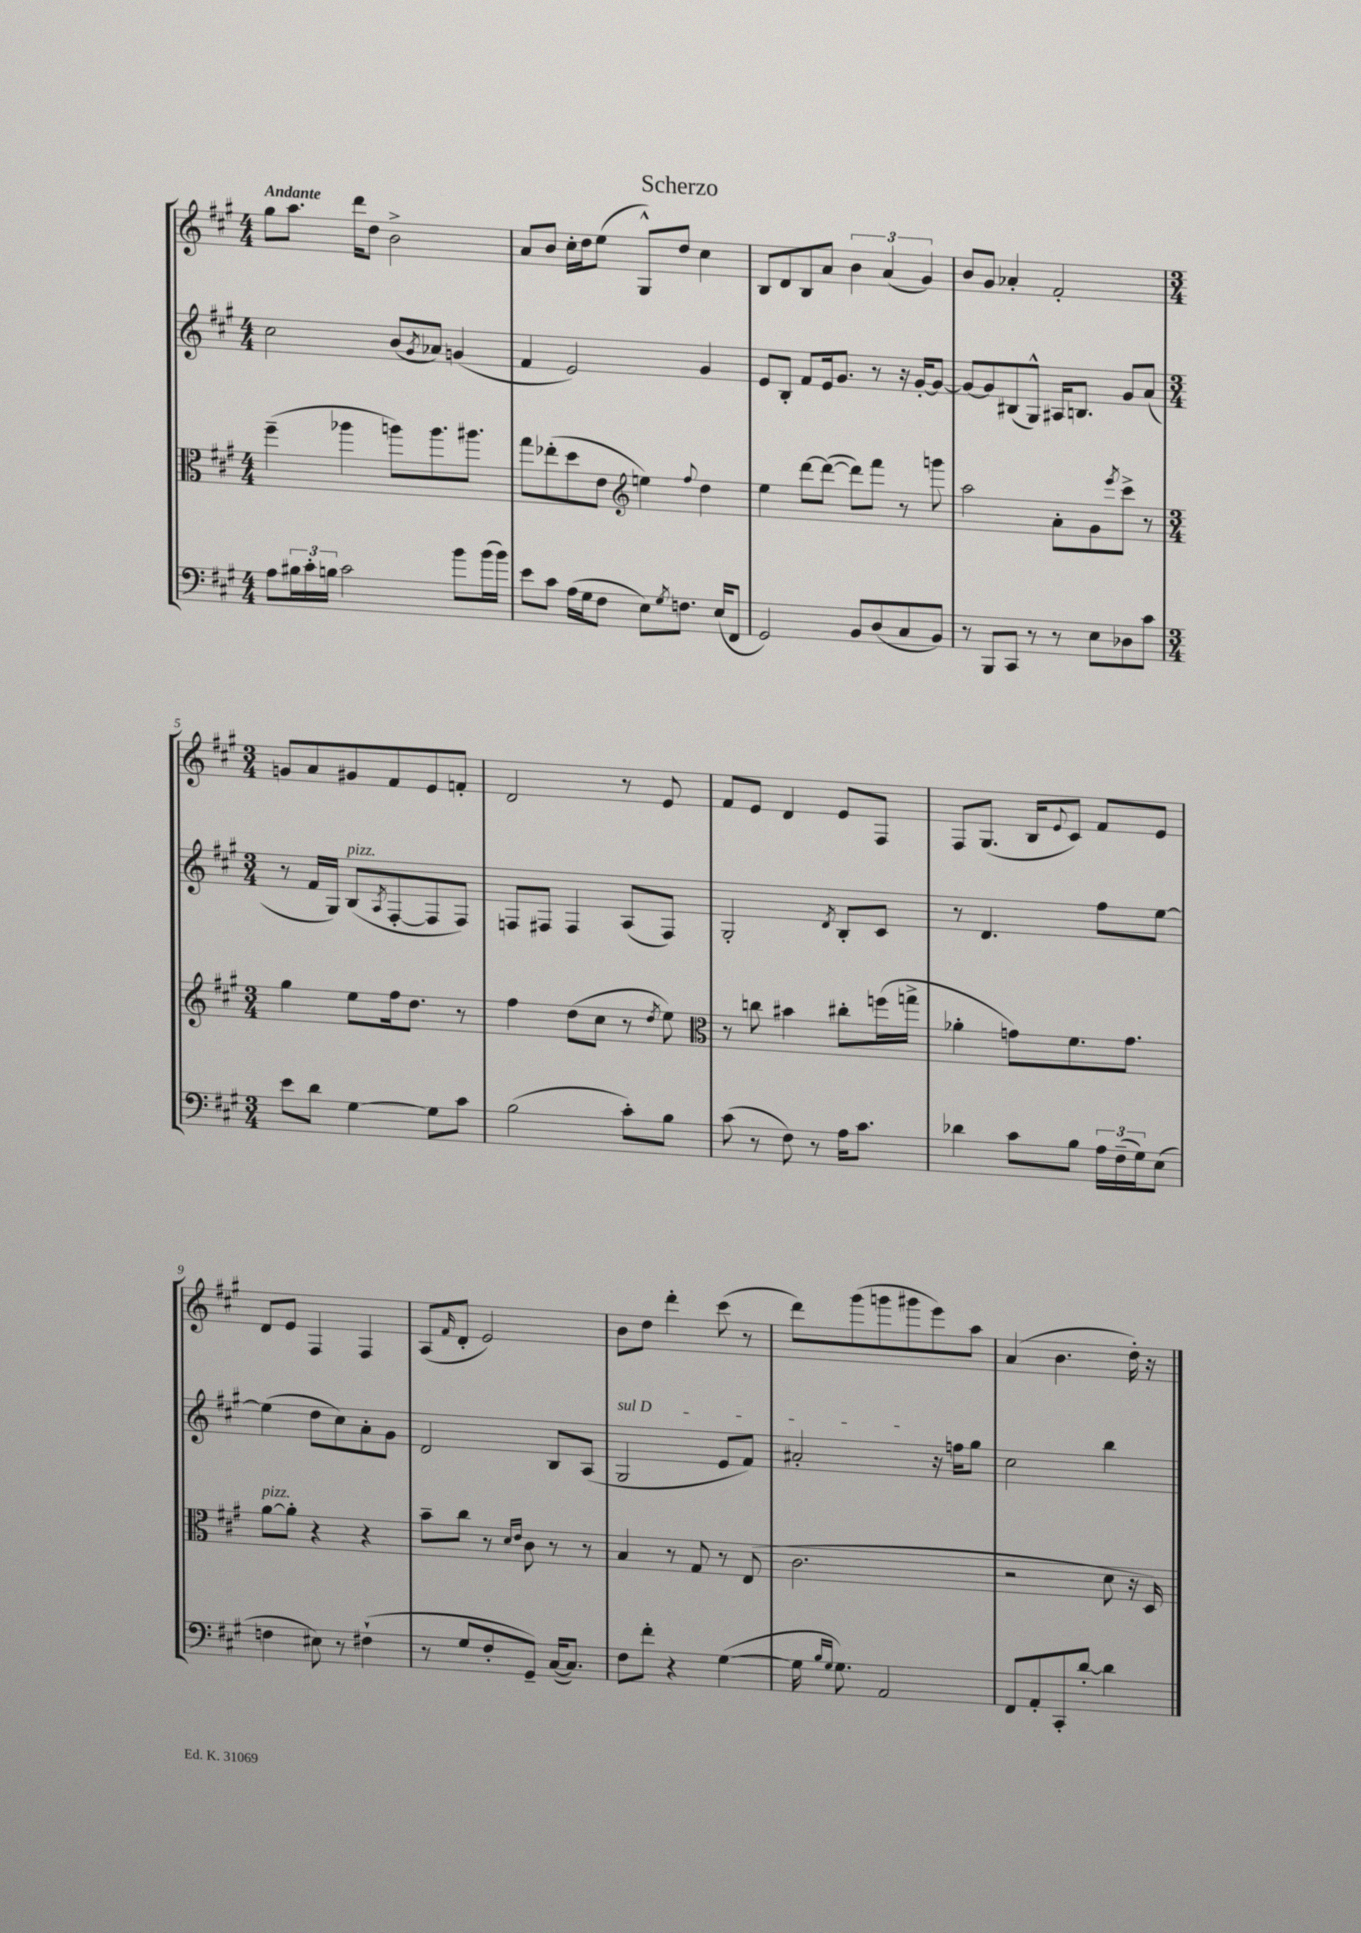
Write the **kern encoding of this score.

**kern	**kern	**kern	**kern
*part4	*part3	*part2	*part1
*staff4	*staff3	*staff2	*staff1
*clefF4	*clefC3	*clefG2	*clefG2
*k[f#c#g#]	*k[f#c#g#]	*k[f#c#g#]	*k[f#c#g#]
*M4/4	*M4/4	*M4/4	*M4/4
=1	=1	=1	=1
!	!	!	!LO:TX:a:B:t=Andante
8A\L	(4ff#~\	2cc#\	8gg#\L
24B#X\L	.	.	8.aa\J
24c#'\	.	.	.
24Bn\JJ	.	.	.
2c#\	4aa-X\	.	.
.	.	.	16ddd\KL
.	.	.	8dd\J
.	8aan\L)	(8b/L	2b^\
.	.	8qg#/	.
.	8.aa\	8a-X/J)	.
8b\L	.	(4gn/	.
.	8.aa#X\J	.	.
(16b\L	.	.	.
16b\JJ)	.	.	.
=2	=2	=2	=2
8e\L	8gg#\L	4f#/	8a/L
8c#\J	(8ee-X'\	.	8b/J
(16A\LL	8dd\	2e/)	16cc#'\LL
16G#\J	.	.	16dd\J
8F#\J	8e\J	.	(8ee\J
*	*clefG2	*	*
8E\L)	4een\)	.	8G#^^/L)
8qG#/	.	.	.
8.Fn\J	.	.	8dd/J
.	8qqff#/	.	.
.	4dd\	4g#/	4cc#\
(16E/KL	.	.	.
8FF#/J	.	.	.
=3	=3	=3	=3
2GG#/)	4ee\	8e/L	8B/L
.	.	8B'/J	8d/
.	[8ddd\L	8f#/L	8B/
.	(8ddd\J_	16e/k	8a/J
.	.	8.g#/J	.
8BB/L	8ddd\L])	.	6b\
(8D/	8fff#\J	8r	.
.	.	.	(6a/
8C#/	8r	16r	.
.	.	[16g#'/KL	.
.	.	.	6g#/)
8BB/J)	8gggn\	8g#/J_	.
=4	=4	=4	=4
8r	2aa\	8g#/L_	8b/L
8BBB/L	.	8g#/]	8g#/J
8CC#/J	.	(8B#X/	4a-X'/
8r	.	8G#^^/J)	.
8r	8a'\L	16A#X/KL	2f#'/
.	.	8.Bn/J	.
8E\L	8g#\	.	.
.	8qeee/	.	.
8D-X\	8ccc#^\J	8g#/L	.
8c#\J	8r	(8a/J	.
!!LO:LB:g=z
=5	=5	=5	=5
*M3/4	*M3/4	*M3/4	*M3/4
8e\L	4gg#\	8r	8gn/L
8d\J	.	16f#/LL	8a/
.	.	16G#/JJ)	.
!	!	!LO:TX:a:i:t=pizz.	!
[4G#\	8ee\L	(8B/L	8g#X/
.	.	8qA/	.
.	16ff#\k	[8F#'/	8f#/
.	8.dd\J	.	.
8G#\L]	.	8F#/]	8e/
8c#\J	8r	8F#/J)	8fn'/J
=6	=6	=6	=6
(2B\	4ff#\	8Fn/L	2d/
.	.	8F#X/J	.
.	(8dd\L	4F#/	.
.	8cc#\J	.	.
8c#'\L)	8r	(8A/L	8r
.	8qdd/	.	.
8B\J	8ee\)	8F#/J)	8e/
=7	=7	=7	=7
*	*clefC3	*	*
(8c#\	8r	2G#'/	8f#/L
8r	8ccn\	.	8e/J
8F#\)	4b#X\	.	4d/
8r	.	.	.
.	.	8qd/	.
16A\KL	8cc#X'\L	8B'/L	8e/L
8.c#\J	.	.	.
.	(16ffn\L	8c#/J	8F#/J
.	16ggn^\JJ	.	.
=8	=8	=8	=8
4d-X\	4a-X'\	8r	8F#/L
.	.	4.d/	(8.G#/J
8c#\L	8gn\L)	.	.
.	.	.	16B/KL
.	.	.	8qqe/
8B\J	8.f#\	.	8c#/J)
24A\LL	.	8ff#\L	8f#/L
(24F#~\	.	.	.
.	8.g\J	.	.
24G#\J)	.	.	.
(8E\J	.	[8ee\J	8e/J
!!LO:LB:g=z
=9	=9	=9	=9
!	!LO:TX:a:i:t=pizz.	!	!
4Fn\	[8a\L	(4ee\]	8d/L
.	8a'\J]	.	8e/J
8E#X\)	4r	8dd\L	4F#/
8r	.	8cc#\)	.
(4F#X`\	4r	8a'\	4F#/
.	.	8g#\J	.
=10	=10	=10	=10
8r	8b~\L	2d/	(8A/L
.	.	.	16qqf#/
8G#/L	8cc#\J	.	8d'/J
8F#'/	8r	.	2e/)
.	16qqd/LL	.	.
.	16qqe/JJ	.	.
8GG#~/J)	8c#\	.	.
([16C#/KL	8r	8B/L	.
8.C#/J])	.	.	.
.	8r	(8A/J	.
=11	=11	=11	=11
!	!	!LO:TX:a:i:t=sul D	!
8F#\L	4B/	2G#/	8b\L
8f#'\J	.	.	8dd\J
4r	8r	.	4ddd'\
.	8G#/	.	.
([4G#\	8r	8e/L	(8ccc#\
.	(8E/	8f#/J)	8r
=12	=12	=12	=12
16G#\]	2.c#\	2a#X'/	8ddd\L)
16qqB/LL	.	.	.
16qqG#/JJ	.	.	.
8.G#\)	.	.	.
.	.	.	(8ggg#\
2AA/	.	.	8gggn\
.	.	.	8ggg#X\
.	.	16r	8eee\)
.	.	16ffn\KL	.
.	.	8gg#\J	8aa\J
=13	=13	=13	=13
8FF#/L	2r	2cc#\	(4a/
8AA'/	.	.	.
8CC#'/	.	.	4.b\
[8d'/J	.	.	.
4d\]	8d\	4bb\	.
.	16r	.	16dd'\)
.	16D/)	.	16r
==	==	==	==
*-	*-	*-	*-
